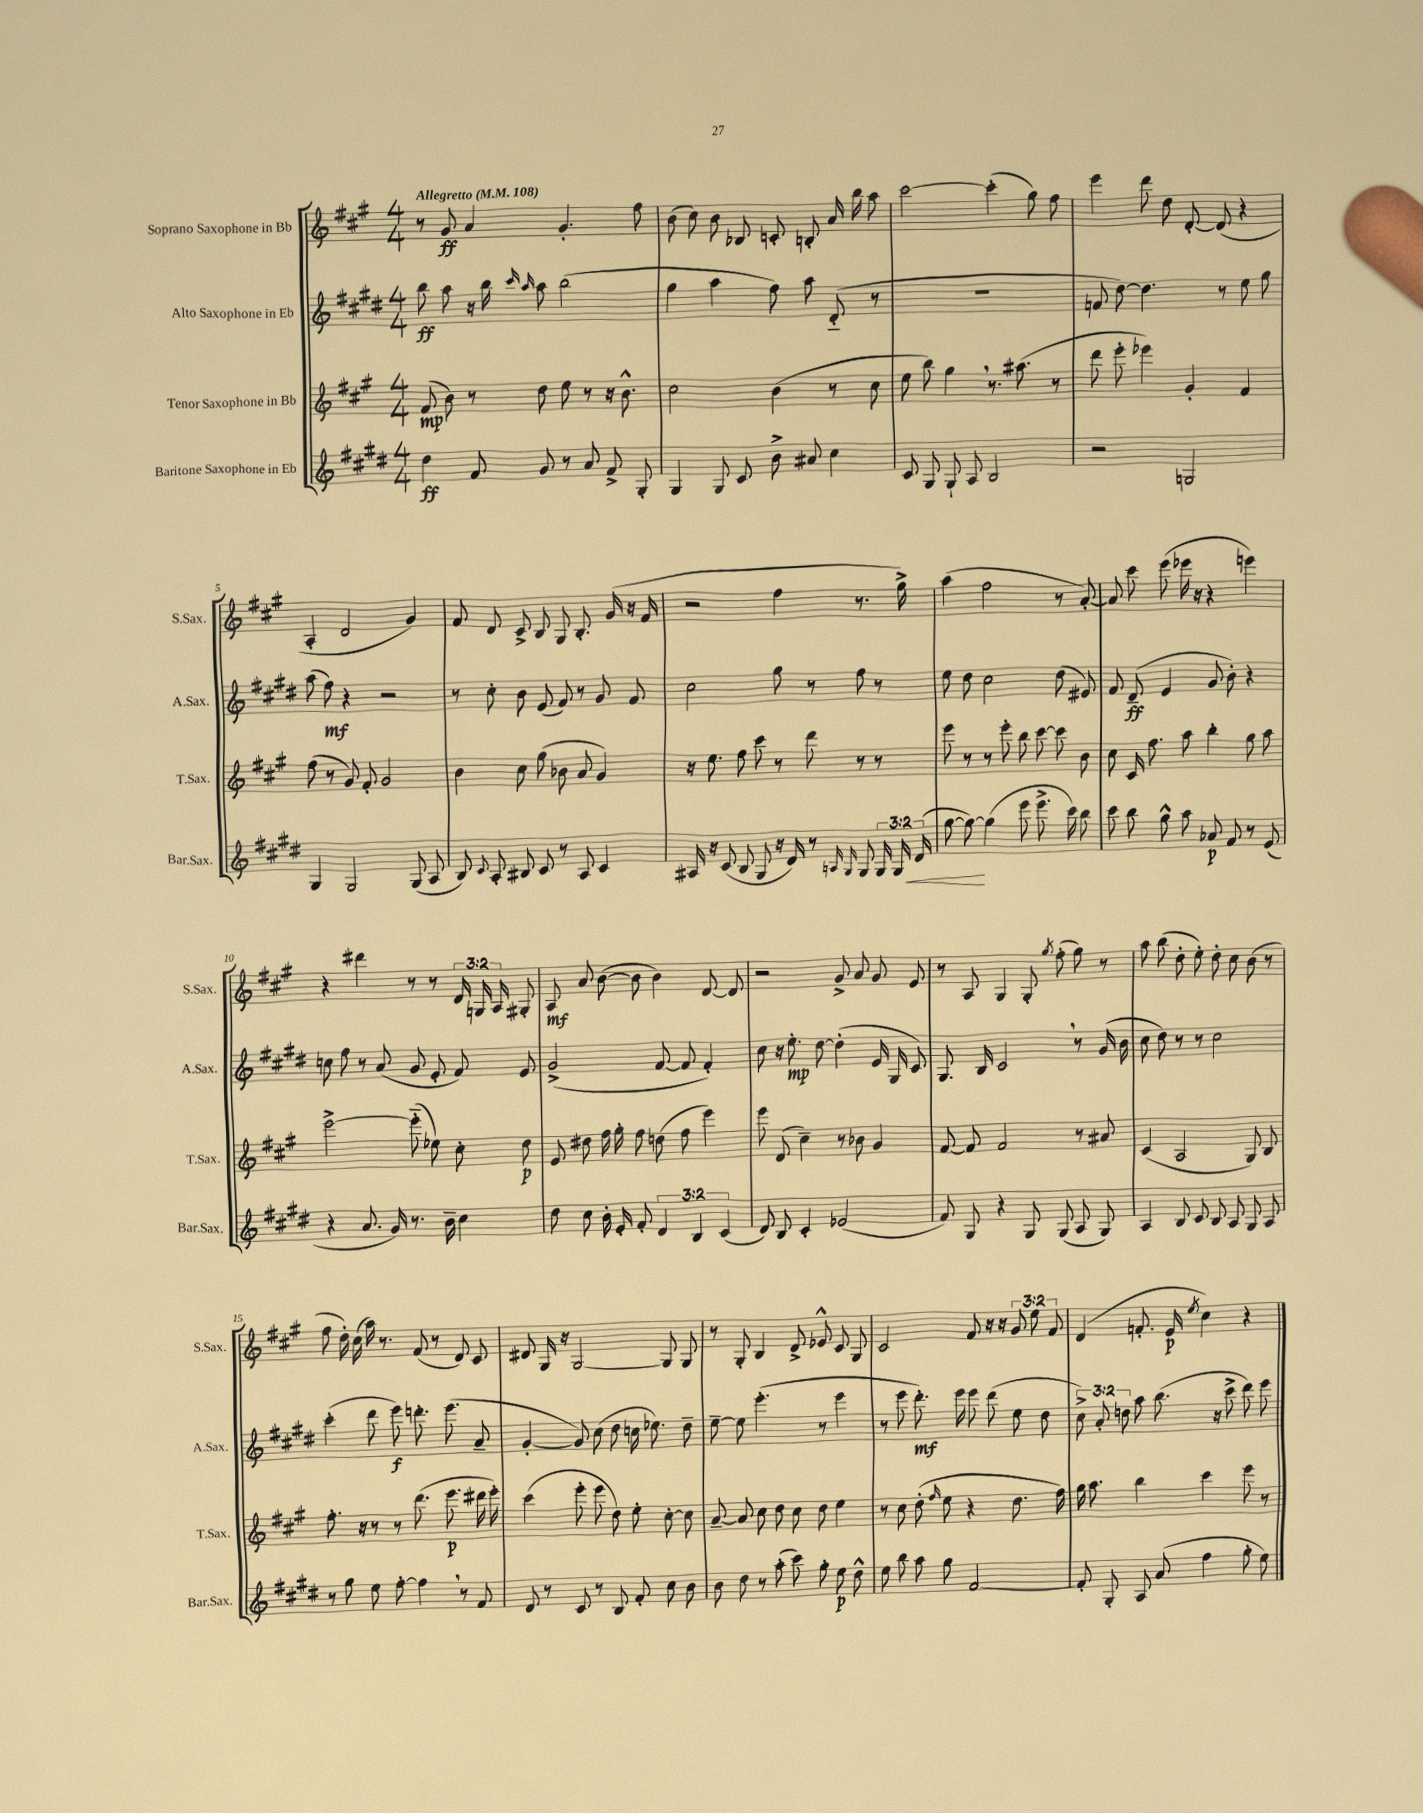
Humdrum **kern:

**kern	**dynam	**kern	**dynam	**kern	**dynam	**kern	**dynam
*part4	*part4	*part3	*part3	*part2	*part2	*part1	*part1
*staff4	*staff4	*staff3	*staff3	*staff2	*staff2	*staff1	*staff1
*I"Baritone Saxophone in Eb	*	*I"Tenor Saxophone in Bb	*	*I"Alto Saxophone in Eb	*	*I"Soprano Saxophone in Bb	*
*I'Bar.Sax.	*	*I'T.Sax.	*	*I'A.Sax.	*	*I'S.Sax.	*
*clefG2	*	*clefG2	*	*clefG2	*	*clefG2	*
*k[f#c#g#d#]	*	*k[f#c#g#]	*	*k[f#c#g#d#]	*	*k[f#c#g#]	*
*M4/4	*	*M4/4	*	*M4/4	*	*M4/4	*
*MM108	*	*MM108	*	*MM108	*	*MM108	*
=1	=1	=1	=1	=1	=1	=1	=1
!	!	!	!	!	!	!LO:TX:a:B:t=Allegretto	!
4dd#\	ff	(8f#/	mp	8bb\	ff	8r	.
.	.	8b\)	.	8aa\	.	8g#/	ff
8f#/	.	8r	.	16r	.	4a/	.
.	.	.	.	16bb\	.	.	.
.	.	.	.	16qqccc#/	.	.	.
.	.	.	.	16qqaa/	.	.	.
8g#/	.	8dd\	.	8aa\	.	.	.
8r	.	8ee\	.	(2bb\	.	4.g#'/	.
8a/	.	8r	.	.	.	.	.
8f#^/	.	16r	.	.	.	.	.
.	.	8.b^^\	.	.	.	.	.
8G#'/	.	.	.	.	.	8ff#\	.
=2	=2	=2	=2	=2	=2	=2	=2
4G#/	.	2cc#\	.	4gg#\	.	(8b\	.
.	.	.	.	.	.	8cc#\)	.
8G#/	.	.	.	4aa\	.	8b\	.
8c#/	.	.	.	.	.	8B-X/	.
8b^\	.	(4b\	.	8ff#\)	.	8cn'/	.
8a#X/	.	.	.	8aa\	.	8Bn'/	.
4cc#\	.	8r	.	(8d#/	.	16a/	.
.	.	.	.	.	.	16bb\	.
.	.	8cc#\	.	8r	.	8aa\	.
=3	=3	=3	=3	=3	=3	=3	=3
8c#/	.	8ee\	.	1r	.	[2ccc#\	.
8G#/	.	8bb\)	.	.	.	.	.
8G#`/	.	4gg#,\	.	.	.	.	.
8A/	.	.	.	.	.	.	.
2B/	.	8.r	.	.	.	(4ccc#'\]	.
.	.	(8.aa#X\	.	.	.	.	.
.	.	.	.	.	.	8gg#\)	.
.	.	8r	.	.	.	8ff#\	.
=4	=4	=4	=4	=4	=4	=4	=4
2r	.	8ddd\	.	8fn/	.	4eee\	.
.	.	8eee'\	.	[8dd#\)	.	.	.
.	.	4eee-X\)	.	4.dd#\]	.	8ddd\	.
.	.	.	.	.	.	8dd\	.
2Gn/	.	4g#'/	.	.	.	[8d'/	.
.	.	.	.	8r	.	(8d/]	.
.	.	4f#/	.	8ee\	.	4r	.
.	.	.	.	8gg#\	.	.	.
!!LO:LB:g=z
=5	=5	=5	=5	=5	=5	=5	=5
4G#/	.	(8ff#\	.	(8aa\	.	4A'/	.
.	.	8r	.	8ff#\)	mf	.	.
2G#/	.	8g#/)	.	4r	.	2d/	.
.	.	8f#'/	.	.	.	.	.
.	.	2g#/	.	2r	.	.	.
(8G#/	.	.	.	.	.	4g#/)	.
8A/	.	.	.	.	.	.	.
=6	=6	=6	=6	=6	=6	=6	=6
8B/)	.	4b\	.	8r	.	8f#/	.
8qqc#/	.	.	.	.	.	.	.
8A'/	.	.	.	8cc#'\	.	8d/	.
8B#X/	.	8cc#\	.	8b\	.	8c#^/	.
8c#/	.	(8gg#\	.	(8e/	.	8B/	.
8r	.	8b-X\	.	8f#/)	.	8G#/	.
8A/	.	8a/	.	8r	.	8.B'/	.
4c#/	.	4g#/)	.	8g#/	.	.	.
.	.	.	.	.	.	(16g#/	.
.	.	.	.	8f#/	.	16r	.
.	.	.	.	.	.	16f#/	.
=7	=7	=7	=7	=7	=7	=7	=7
16A#X/	.	16r	.	2cc#\	.	2r	.
16r	.	8.ee\	.	.	.	.	.
(8c#/	.	.	.	.	.	.	.
8B/	.	8ff#\	.	.	.	.	.
8G#/	.	8ccc#\	.	.	.	.	.
16r	.	8r	.	8gg#\	.	4ff#\	.
16d#/)	.	.	.	.	.	.	.
8r	.	8ddd\	.	8r	.	.	.
16qqAn/	.	.	.	.	.	.	.
16qqG#/	.	.	.	.	.	.	.
8G#/	.	8r	.	8ff#\	.	8.r	.
24G#/	.	8r	.	8r	.	.	.
24G#/	.	.	.	.	.	.	.
.	.	.	.	.	.	16gg#^\)	.
!	!LO:HP:b	!	!	!	!	!	!
(24d#/	<	.	.	.	.	.	.
=8	=8	=8	=8	=8	=8	=8	=8
[8gg#\	.	8eee\	.	8ee\	.	(4aa\	.
8gg#\_)	.	8r	.	8dd#\	.	.	.
(4gg#\]	[	8r	.	2cc#\	.	2ff#\	.
.	.	8eee'\	.	.	.	.	.
8eee\	.	8bb\	.	.	.	.	.
8.eee^\	.	[8ccc#\	.	.	.	.	.
.	.	8ccc#\]	.	(8dd#\	.	8r	.
16ccc#\)	.	.	.	.	.	.	.
8bb\	.	8b\	.	8e#X/)	.	[8a'/)	.
=9	=9	=9	=9	=9	=9	=9	=9
8ccc#\	.	8cc#\	.	8f#/	.	8a/]	.
8bb\	.	16c#/	.	(8d#~/	ff	8ccc#\	.
.	.	8.ff#\	.	.	.	.	.
8gg#^^\	.	.	.	4e/	.	(8eee\	.
8aa\	.	8aa\	.	.	.	16eee-X\	.
.	.	.	.	.	.	16r	.
8a-X/	p	4bb'\	.	8g#/	.	4r	.
8f#/	.	.	.	8b'\)	.	.	.
8r	.	8gg#\	.	4r	.	4eeen\)	.
(8e/	.	8aa\	.	.	.	.	.
!!LO:LB:g=z
=10	=10	=10	=10	=10	=10	=10	=10
4r	.	[2eee^\	.	8ccn\	.	4r	.
.	.	.	.	8ff#\	.	.	.
8.a/	.	.	.	8r	.	4ddd#X\	.
.	.	.	.	(8a/	.	.	.
16g#/)	.	.	.	.	.	.	.
8.r	.	(8eee\]	.	8g#/	.	8r	.
.	.	8ee-X\)	.	8e'/	.	8r	.
16b~\	.	.	.	.	.	.	.
4cc#\	.	8cc#'\	.	8f#/)	.	24d/	.
.	.	.	.	.	.	24Gn/	.
.	.	.	.	.	.	24A/	.
.	.	8dd\	p	8e/	.	8G#X'/	.
=11	=11	=11	=11	=11	=11	=11	=11
8dd#\	.	8e/	.	(2g#^/	.	8A/	mf
8cc#\	.	8dd#X\	.	.	.	8a/	.
16b'\	.	16ff#\	.	.	.	([8b\	.
16e'/	.	16gg#'\	.	.	.	.	.
8f#'/	.	8ff#\	.	.	.	8b\]	.
6d#/	.	(8ddn\	.	[8f#/	.	4b\)	.
.	.	8ff#\	.	8f#/]	.	.	.
6B/	.	.	.	.	.	.	.
.	.	4eee\)	.	4f#'/)	.	[8d/	.
(6c#/	.	.	.	.	.	.	.
.	.	.	.	.	.	8d/]	.
=12	=12	=12	=12	=12	=12	=12	=12
8d#/)	.	8eee\	.	8cc#\	.	2r	.
8B/	.	(8d/	.	16r	.	.	.
.	.	.	.	8.ee'\	mp	.	.
4c#'/	.	4cc#~\)	.	.	.	.	.
.	.	.	.	[8dd#\	.	.	.
(2e-X/	.	8r	.	(4dd#'\]	.	8g#^/	.
.	.	8b-X\	.	.	.	8a/	.
.	.	4g#/	.	16e/	.	8g#/	.
.	.	.	.	16G#/	.	.	.
.	.	.	.	8c#/)	.	8e/	.
=13	=13	=13	=13	=13	=13	=13	=13
8f#/)	.	[8f#/	.	8.G#/	.	8r	.
8G#/	.	8f#/]	.	.	.	8A/	.
.	.	.	.	16B/	.	.	.
4r	.	2f#/	.	2c#,/	.	4G#/	.
8G#/	.	.	.	.	.	8G#'/	.
.	.	.	.	.	.	8qgg#/	.
(8G#/	.	.	.	.	.	(8ff#'\	.
8A/	.	8r	.	8r	.	8gg#\)	.
8G#/)	.	8a#X/	.	(16g#/	.	8r	.
.	.	.	.	16b\	.	.	.
=14	=14	=14	=14	=14	=14	=14	=14
4A/	.	(4c#/	.	8cc#\	.	8aa\	.
.	.	.	.	8dd#\)	.	(8bb\	.
8B/	.	2A/	.	8r	.	8dd'\	.
8c#/	.	.	.	8r	.	8ee'\)	.
8B/	.	.	.	2cc#\	.	8dd'\	.
8A/	.	.	.	.	.	8cc#\	.
8G#/	.	8G#/)	.	.	.	(8b\	.
8A/	.	8B/	.	.	.	8r	.
!!LO:LB:g=z
=15	=15	=15	=15	=15	=15	=15	=15
8r	.	8.ff#'\	.	(4ccc#'\	.	8ff#\	.
8gg#\	.	.	.	.	.	16dd'\)	.
.	.	16r	.	.	.	(16cc#\	.
8ee\	.	8r	.	8ddd#\	.	16aa\)	.
.	.	.	.	.	.	8.r	.
[8ff#'\	.	8r	.	8eee\)	f	.	.
4ff#,\]	.	(8.ddd\	.	8.dddn'\	.	(8f#/	.
.	.	.	.	.	.	8r	.
.	.	8.eee\	p	(8.eee\	.	.	.
8r	.	.	.	.	.	8d/)	.
8f#/	.	16ddd#X\	.	8a~/	.	8c#/	.
.	.	16eee'\)	.	.	.	.	.
=16	=16	=16	=16	=16	=16	=16	=16
8d#/	.	(4ccc#\	.	[4g#'/	.	8d#X/	.
8r	.	.	.	.	.	16G#/	.
.	.	.	.	.	.	16r	.
8c#/	.	8eee'\	.	8g#/])	.	[2G#/	.
8r	.	8eee\	.	(8cc#\	.	.	.
8B/	.	8dd\)	.	8dd#\	.	.	.
8f#'/	.	8ee'\	.	16ccn\	.	.	.
.	.	.	.	8.ee-X\)	.	.	.
8cc#\	.	[8cc#'\	.	.	.	8G#/]	.
8b\	.	8cc#\]	.	8dd#~\	.	8G#/	.
=17	=17	=17	=17	=17	=17	=17	=17
8b\	.	[8a~/	.	[8ee~\	.	8r	.
8dd#\	.	8a/]	.	8ee\]	.	8G#'/	.
8r	.	8cc#\	.	(4.eee'\	.	4B/	.
(8aa'\	.	8dd\	.	.	.	.	.
8ccc#\)	.	8cc#\	.	.	.	8d^/	.
8gg#'\	.	8dd\	.	8r	.	8e-X^^/	.
8ee\	p	4ee\	.	4eee\	.	8c#/	.
8dd#^^\	.	.	.	.	.	8G#/	.
=18	=18	=18	=18	=18	=18	=18	=18
8ee\	.	8r	.	8r	.	2c#/	.
8bb\	.	8cc#\	.	8eee\	.	.	.
8aa\	.	(8dd'\	.	8.ddd#'\)	mf	.	.
.	.	16qqff#/	.	.	.	.	.
8gg#\	.	8ee\	.	.	.	.	.
.	.	.	.	16eee\	.	.	.
[2f#/	.	4r	.	8eee\	.	8f#/	.
.	.	.	.	(8ddd#\	.	16r	.
.	.	.	.	.	.	16r	.
.	.	8.dd\	.	8ee\	.	12g#/	.
.	.	.	.	.	.	12ee\	.
.	.	.	.	8dd#\	.	.	.
.	.	.	.	.	.	12f#/	.
.	.	16ff#\)	.	.	.	.	.
=19	=19	=19	=19	=19	=19	=19	=19
8f#'/]	.	16gg#\	.	12cc#^\)	.	(4d/	.
.	.	8.aa\	.	.	.	.	.
.	.	.	.	12a'/	.	.	.
8G#'/	.	.	.	.	.	.	.
.	.	.	.	12ddn\	.	.	.
8A/	.	4bb\	.	8aa\	.	8.fn'/	.
(8a/	.	.	.	(8.bb\	.	.	.
.	.	.	.	.	.	16e/	p
.	.	.	.	.	.	8qee/	.
4ff#\	.	4ccc#\	.	.	.	4cc#\)	.
.	.	.	.	16r	.	.	.
.	.	.	.	8ccc#^\	.	.	.
8gg#'\	.	8eee\	.	8ddd#\)	.	4r	.
8ee\)	.	8r	.	8eee\	.	.	.
==	==	==	==	==	==	==	==
*-	*-	*-	*-	*-	*-	*-	*-
